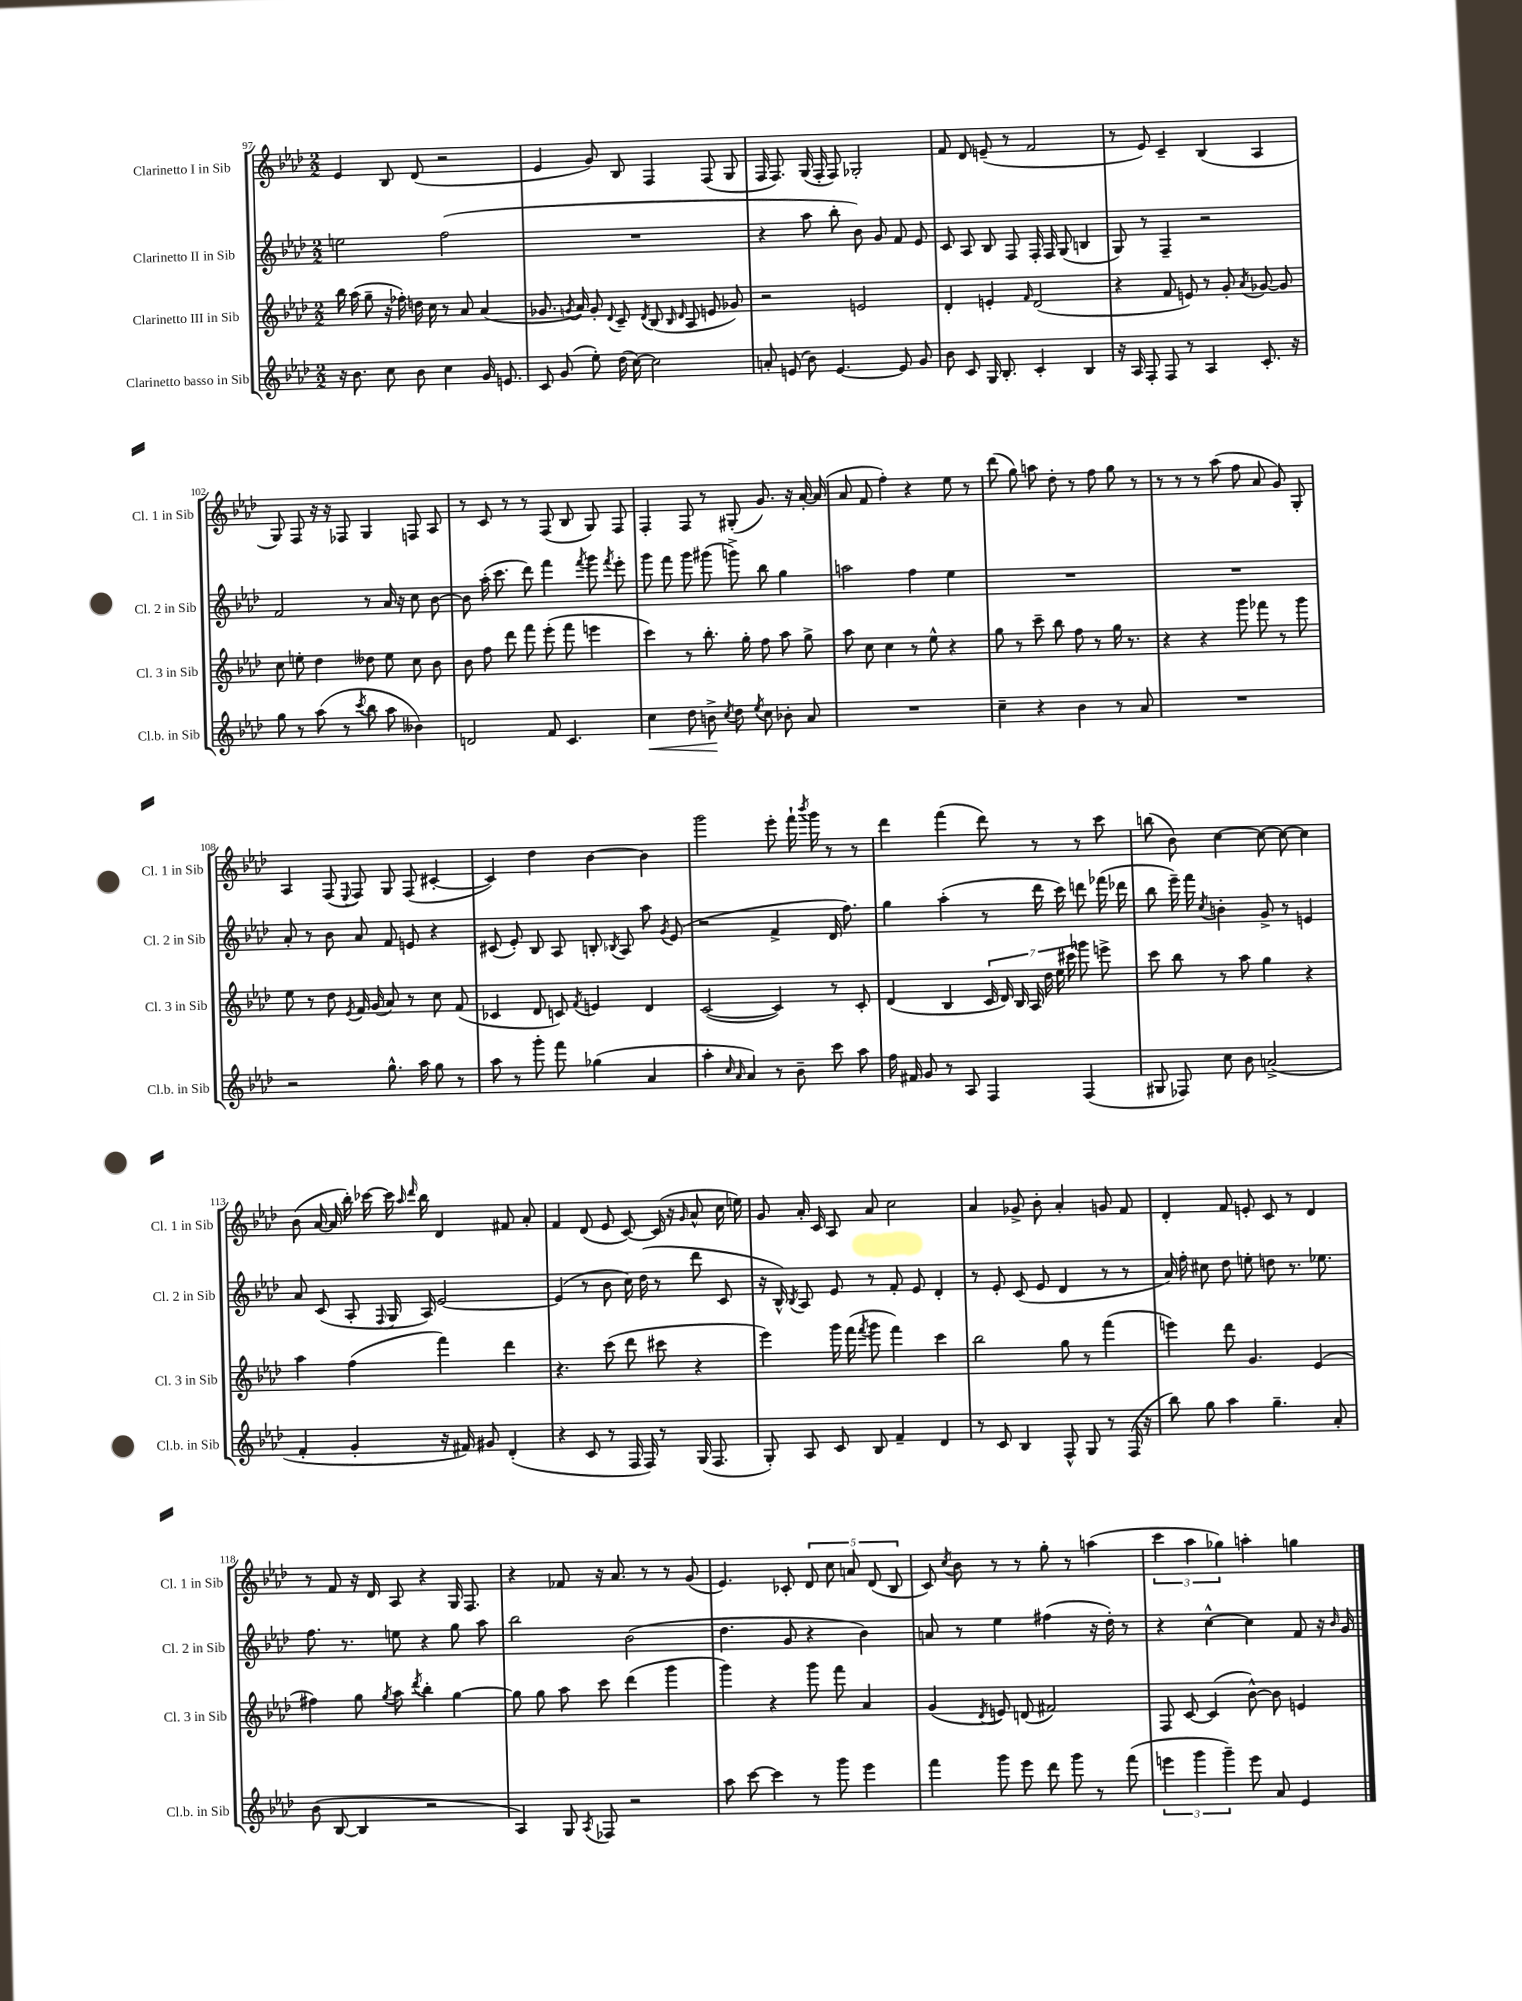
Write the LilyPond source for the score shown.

<<
\new StaffGroup <<
\new Staff = "s0" \with { instrumentName = "Clarinetto I in Sib" shortInstrumentName = "Cl. 1 in Sib" } {
    \clef treble \key aes \major \numericTimeSignature \time 2/2
    \autoBeamOff ees'4 bes8 des'8( r2 |
    ees'4 g'8) bes8 f4 f8( g8 |
    f16 f8.) g16( f16-. f8) ges2-. |
    f'8 des'8 e'8--( r8 f'2 |
    r8 ees'8) c'4-- bes4( aes4 |
    g8) f8 r16 r16 fes8 g4 f8 aes8 |
    r8 c'8 r8 r8 f8( bes8 g8) f8 |
    f4-. f8 r8 gis8-.( g'8.) r16 aes'16~-. aes'16( |
    aes'8 f'8 f''4-.) r4 ees''8 r8 |
    des'''8( g''8) a''8 des''8-. r8 f''8 g''8 r8 |
    r8 r8 r8 aes''8( f''8 aes'8 g'8) g8-. |
    aes4 f8( \appoggiatura { ees8 } f8) g8 f8( cis'4~-. |
    cis'4) des''4 bes'4~ bes'4 |
    g'''2 ees'''8-. f'''16-! \acciaccatura { bes'''8 } g'''16 r8 r8 |
    des'''4 f'''4( des'''8) r8 r8 c'''8 |
    b''8( bes'8) c''4~ c''8~ c''8~ c''4 |
    bes'8( aes'16~ aes'16 bes''16-.) ces'''16~ ces'''16 \grace { aes''16 des'''16 } bes''16 des'4 fis'8 aes'8-. |
    f'4 des'8( ees'8 c'8~) c'16( r16 \grace { g'16 } aes'8-^ c''16 e''16) |
    g'8 aes'16-. c'16 aes8 aes'8 c''2 |
    aes'4 ges'8-> bes'8-. aes'4-. g'8 f'8 |
    des'4-. f'8 e'8-. c'8 r8 des'4 |
    r8 f'8 r16 des'16 aes8 r4 g16 f8. |
    r4 fes'8 r16 aes'8. r8 r8 g'8( |
    ees'4.) ces'8-. \tuplet 5/4 { des'8 c''8 a'8 des'8( bes8 } |
    c'8) \acciaccatura { c''8 } bes'8 r8 r8 g''8-. r8 a''4( |
    \tuplet 3/2 { c'''4 aes''4 ges''4) } a''4-. g''4 \bar "|." |
}
\new Staff = "s1" \with { instrumentName = "Clarinetto II in Sib" shortInstrumentName = "Cl. 2 in Sib" } {
    \clef treble \key aes \major \numericTimeSignature \time 2/2
    \autoBeamOff e''2 f''2( |
    R1 |
    r4 aes''8 bes''8-. bes'8) g'8 f'8 ees'8 |
    c'8 aes8 bes8 f8 f16-. f16 g8( b4 |
    g8) r8 f4-- r2 |
    f'2 r8 aes'16 r16 c''8 bes'8~ |
    bes'8 aes''16-.( c'''8. des'''8) f'''4 \acciaccatura { f'''8 } g'''8 \acciaccatura { f'''8 } ees'''8-. |
    g'''8 f'''8 g'''8 gis'''8( g'''8->) bes''8 g''4 |
    a''2 f''4 ees''4 |
    R1 |
    R1 |
    aes'8-. r8 bes'8 aes'8 f'8 e'8 r4 |
    cis'8( ees'8-.) bes8 aes8 b8-. \acciaccatura { bes8 } aes8 aes''8 \acciaccatura { g'8 } ees'8( |
    r2 f'4-> des'16 f''8.) |
    g''4 aes''4-.( r8 des'''16 c'''16) d'''8 fes'''16( des'''16 |
    bes''8 ees'''16--) f'''16 \acciaccatura { c''8 } b'4-. g'8-> r8 e'4 |
    aes'8 c'8( aes8-. \appoggiatura { f8 } g16 aes16) ees'2~ |
    ees'4( r8 bes'8 c''16) des''16( r8 des'''8 c'8 |
    r16 bes16-^) \acciaccatura { bes8 } aes8 ees'8 r8 f'8-. ees'8 des'4-. |
    r8 ees'8-. c'8( ees'8 des'4 r8 r8 |
    aes'16) f''16-. cis''8 des''8 e''8-. d''8 r8. ees''8. |
    f''8. r8. e''8 r4 g''8 aes''8 |
    bes''2 bes'2( |
    des''4. g'8 r4 bes'4) |
    a'8 r8 ees''4 fis''4( r16 des''16-.) r8 |
    r4 c''4~-^ c''4 f'8 r16 \grace { bes'16 } g'16 \bar "|." |
}
\new Staff = "s2" \with { instrumentName = "Clarinetto III in Sib" shortInstrumentName = "Cl. 3 in Sib" } {
    \clef treble \key aes \major \numericTimeSignature \time 2/2
    \autoBeamOff bes''16 aes''16( g''8-- r16 fes''16-.) d''16 c''16 r8 aes'8 aes'4( |
    ges'8. \acciaccatura { g'8 } aes'16) g'8-. \appoggiatura { des'8 } c'8-- \acciaccatura { des'8 } bes8( \grace { bes16 des'16 } aes8 e'8 ges'8) |
    r2 e'2 |
    des'4-. e'4-. \grace { f'16 } des'2( |
    r4 f'8 e'8) r8 g'8-. \acciaccatura { aes'8 } ges'8~ ges'8 |
    c''8 e''8-. des''4 deses''8 e''8 c''8 bes'8 |
    bes'8 f''8 des'''8 f'''8 ees'''8-.( f'''8 e'''4 |
    c'''4) r8 bes''8.-. g''16-. f''8 aes''8 g''8-> |
    aes''8 c''8 c''4 r8 ees''8-^ r4 |
    g''8 r8 c'''8-- bes''8 f''8 r8 g''16 r8. |
    r4 r4 g'''8 fes'''8 r8 g'''8 |
    ees''8 r8 des''8 \acciaccatura { ees'8 } f'16 g'16( aes'8) r8 c''8 f'8( |
    ces'4 des'8 c'8) \acciaccatura { f'8 } e'4 des'4 |
    c'2~( c'4) r8 c'8-. |
    des'4( bes4 \tuplet 7/4 { c'16 des'16) bes16 aes16 des''16 ees''16 cis'''16 } ges'''8 e'''8-> |
    c'''8 bes''8 r8 aes''8 g''4 r4 |
    aes''4 f''4( f'''4) des'''4 |
    r4. c'''8( des'''8 cis'''8 r4 |
    ees'''4) g'''16 f'''16( \acciaccatura { f'''8 } g'''8 f'''4) c'''4 |
    bes''2 g''8 r8 f'''4( |
    e'''4) des'''8 g'4. ees'4( |
    fis''4) g''8 \acciaccatura { g''8 } aes''8 \acciaccatura { des'''8 } bes''4-. g''4~ |
    g''8 g''8 aes''8 c'''8 des'''4( g'''4 |
    g'''4) r4 g'''8 f'''8 aes'4 |
    g'4( \acciaccatura { des'8 } e'8) d'8( fis'2) |
    f8 c'8~ c'4( bes'8~-^) bes'8 e'4 \bar "|." |
}
\new Staff = "s3" \with { instrumentName = "Clarinetto basso in Sib" shortInstrumentName = "Cl.b. in Sib" } {
    \clef treble \key aes \major \numericTimeSignature \time 2/2
    \autoBeamOff r16 bes'8. c''8 bes'8 c''4 g'16 e'8. |
    c'8 g'8( ees''8-.) des''16( c''16~) c''2 |
    a'8-. e'8( bes'8) e'4.~ e'8 g'8 |
    bes'8 c'8 g16 bes8.-. c'4-. bes4 |
    r16 aes16 f8-. f8 r8 aes4 c'8.-. r16 |
    g''8 r8 aes''8( r8 \acciaccatura { c'''8 } bes''8 aes''8 beses'4) |
    d'2 f'8 c'4. |
    c''4\< des''8 b'8->\! \acciaccatura { c''8 } des''8 \acciaccatura { ees''8 } c''8 bes'8-. aes'8 |
    R1 |
    c''4-- r4 bes'4 r8 aes'8 |
    R1 |
    r2 g''8.-^ aes''16 g''8 r8 |
    aes''8 r8 g'''8-. f'''8 ges''4( aes'4 |
    aes''4-. \grace { c''16 aes'16 } aes'4) r8 bes'8-- c'''8 aes''8 |
    f''16 fis'16 g'8 r8 aes8 f4 f4( |
    gis8 fes8) c''8 bes'8 a'2->( |
    f'4-. g'4-. r16 fis'16) gis'8 des'4-.( |
    r4 c'8 r8 f16 f16) r8 g16( f8. |
    g8-.) aes8 c'8 bes8 f'4-- des'4 |
    r8 c'8 bes4 f8-^ g8 r8 f16( r16 |
    bes''8) g''8 aes''4 g''4.-- aes'8-. |
    bes'8( bes8~ bes4 r2 |
    aes4) g8 \acciaccatura { aes8 } fes8 r2 |
    aes''8 c'''8~ c'''4 r8 g'''8 ees'''4 |
    f'''4 g'''8 ees'''8 des'''8 g'''8 r8 f'''8( |
    \tuplet 3/2 { e'''4 g'''4 g'''4--) } e'''8 aes'8 ees'4 \bar "|." |
}
>>
>>
\layout { \context { \Score currentBarNumber = #97 } }
